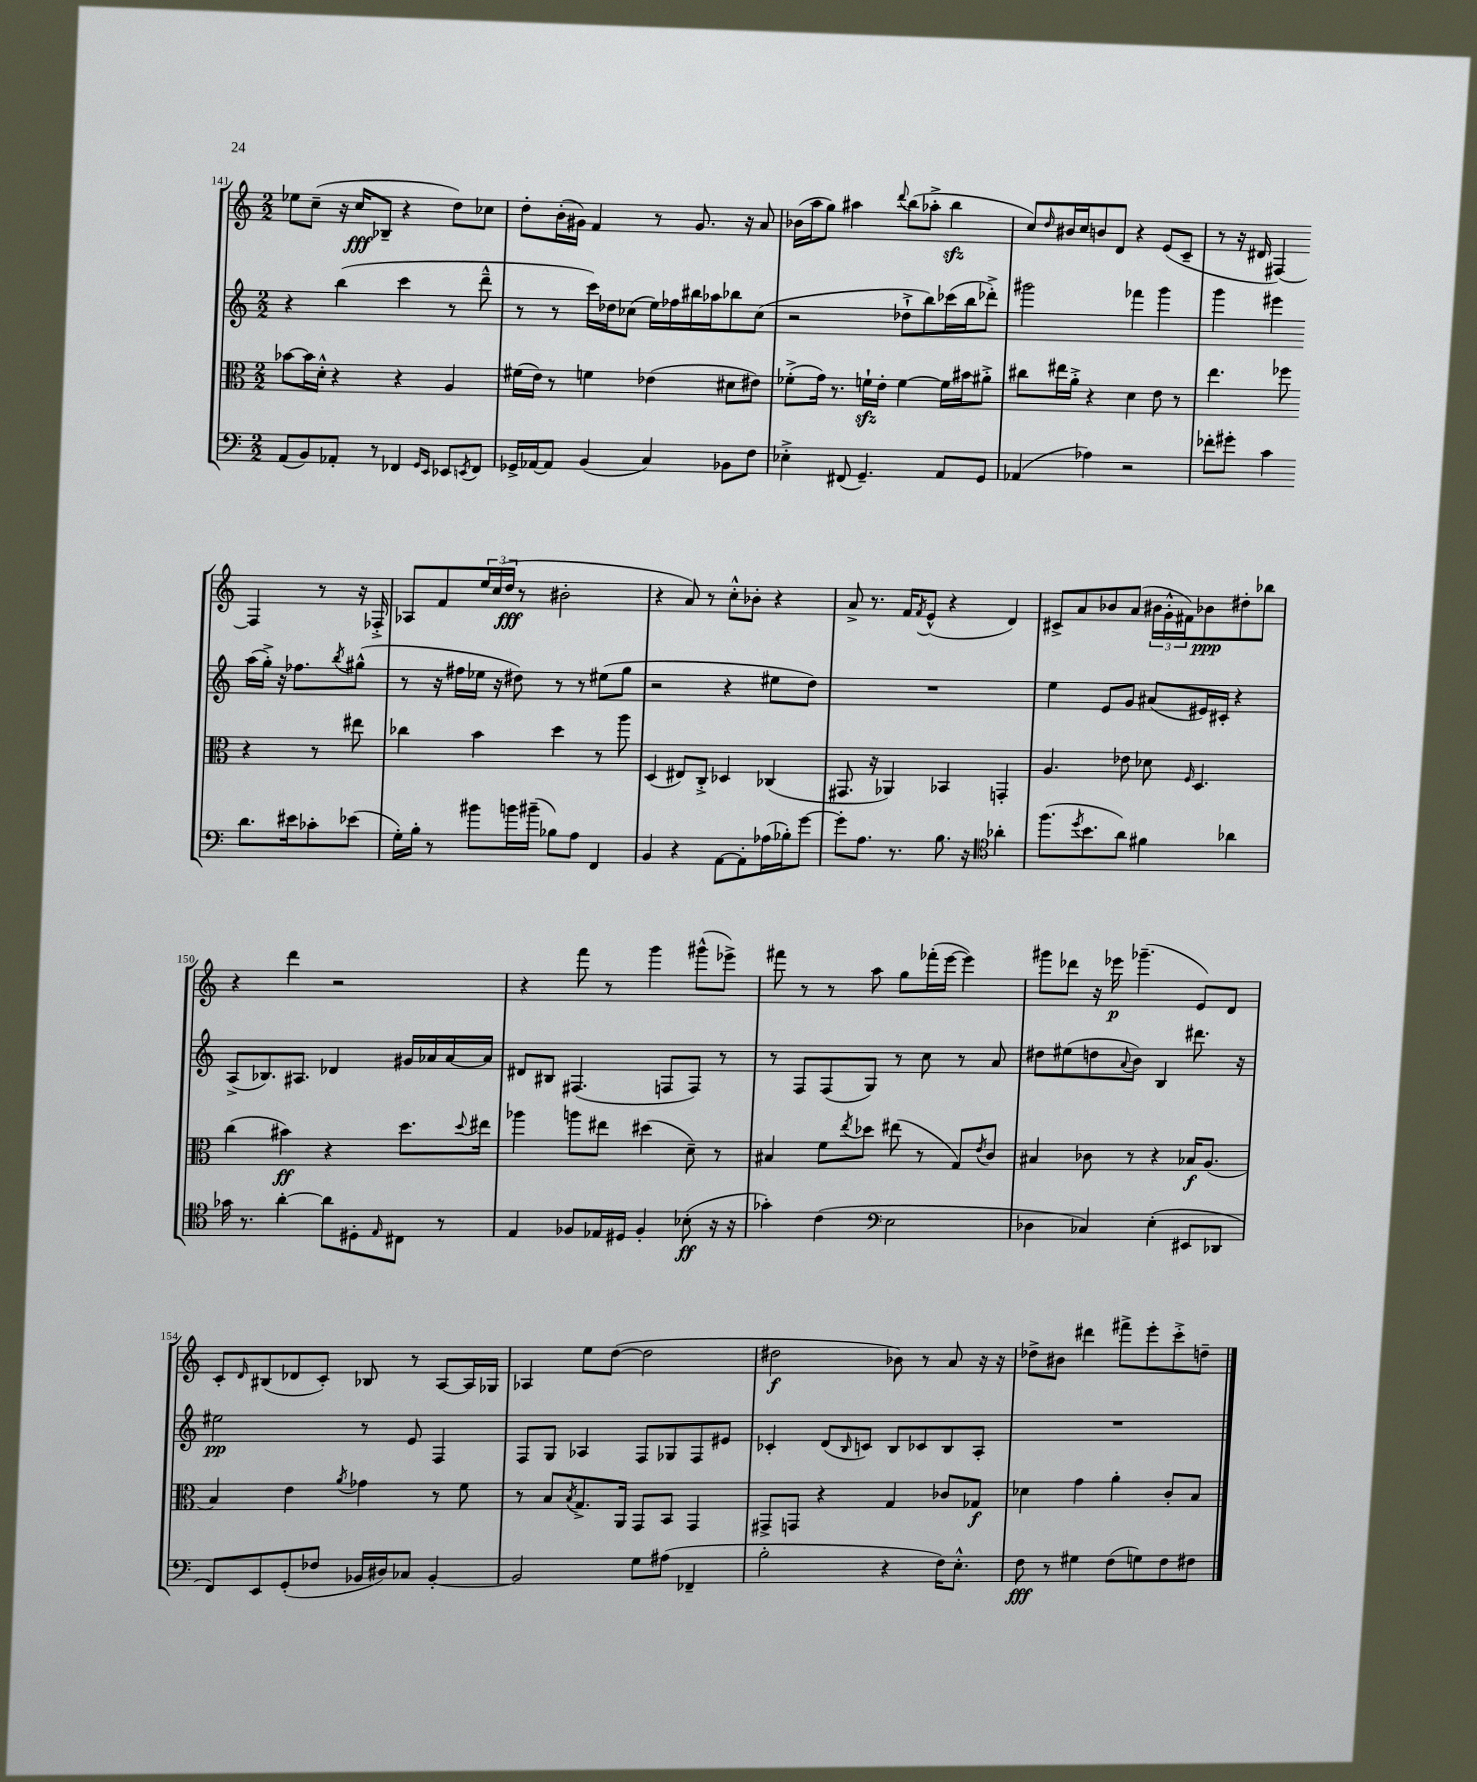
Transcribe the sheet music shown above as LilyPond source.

<<
\new StaffGroup <<
\new Staff = "s0" {
    \clef treble \key c \major \numericTimeSignature \time 2/2
    ees''8 c''8--( r16 c''16\fff bes8-- r4 d''8) ces''8 |
    d''8-. b'16-.( gis'16) f'4 r8 gis'8. r16 a'8 |
    bes'16( a''16 g''8) ais''4 \appoggiatura { d'''8 } b''8( aes''8-.-> b''4\sfz |
    c''8) \grace { d''16 } bis'16 c''16 b'8 d'8 r4 e'8( c'8-- |
    r8 r16 dis'16 fis4~) fis4 r8 r16 fes16-.-> |
    aes8 f'8 \tuplet 3/2 { e''16 c''16( d''16\fff } r8 bis'2-. |
    r4 a'8) r8 c''8-.-^ bes'8-. r4 |
    a'8-> r8. f'16 \acciaccatura { f'8 } e'8-^( r4 d'4) |
    cis'8-> a'8 bes'8 a'8( \tuplet 3/2 { bis'16 g'16-.-^ fis'16) } bes'8\ppp dis''8-. bes''8 |
    r4 d'''4 r2 |
    r4 f'''8 r8 g'''4 gis'''8-^( ees'''8->) |
    fis'''8 r8 r8 a''8 g''8 fes'''16-.( e'''16~ e'''4) |
    gis'''8 des'''8 r16 ees'''16\p ges'''4.--( e'8) d'8 |
    c'8-. \grace { d'16 } bis8( des'8 c'8-.) bes8 r8 a8~ a16 ges16 |
    aes4 e''8 d''8~( d''2 |
    dis''2\f bes'8) r8 a'8 r16 r16 |
    des''8-> bis'8 dis'''4 fis'''8-> e'''8-. c'''8-.-> d''8-- \bar "|." |
}
\new Staff = "s1" {
    \clef treble \key c \major \numericTimeSignature \time 2/2
    r4 b''4( c'''4 r8 d'''8---^ |
    r8 r8 c'''16) des''16 ces''8( e''16) fes''16 bis''16 aes''16 bes''8 ces''8( |
    r2 des''8-!-> b''8) ces'''16( b''16 des'''8-.->) |
    gis'''2 fes'''4 gis'''4 |
    g'''4 eis'''4 a''16( g''16-.->) r16 fes''8. \acciaccatura { b''8 } gis''8-^( |
    r8 r16 fis''16 ees''16 r16 dis''8) r8 r8 eis''8( g''8 |
    r2 r4 eis''8 d''8) |
    R1 |
    e''4 e'8 g'8 ais'8( eis'16) cis'16-. r4 |
    a8->( bes8.) ais8. des'4 gis'16 aes'16 aes'16~ aes'16 |
    dis'8 bis8 fis4.( f8 f8) r8 |
    r8 f8 f8( g8) r8 c''8 r8 a'8 |
    dis''8 eis''8( d''8 \appoggiatura { a'8 } b'8) b4 dis'''8. r16 |
    eis''2\pp r8 e'8 f4 |
    f8 g8 aes4 f8 ges8 f8 eis'8 |
    ces'4-. d'8( \grace { b16 } c'8) b8 ces'8 b8 a8-. |
    R1 \bar "|." |
}
\new Staff = "s2" {
    \clef alto \key c \major \numericTimeSignature \time 2/2
    bes'8~ bes'16 d'16-.-^ r4 r4 a4 |
    fis'16( e'16) r8 f'4 ees'4( dis'8 eis'8) |
    fes'8-.->( g'16) r8. f'16-!\sfz e'16-. f'4~ f'16 bis'16 ais'8-.-> |
    cis''8 eis''16 a'16-.-> r4 d'4 e'8 r8 |
    e''4. fes''8 r4 r8 eis''8 |
    ces''4 b'4 d''4 r8 a''8 |
    d4( eis8) c8-.-> des4 ces4( |
    gis,8. r16 aes,4) bes,4 g,4-. |
    a4. ees'8 des'8 \grace { f16 } d4. |
    c''4( bis'4\ff) r4 d''8. \appoggiatura { d''8 } eis''16 |
    aes''4 a''8 eis''8 dis''4( d'8--) r8 |
    bis4 f'8 \acciaccatura { e''8 } des''8 eis''8( r8 g8) \acciaccatura { e'8 } c'8 |
    bis4 ces'8 r8 r4 bes16\f a8.( |
    b4) e'4 \acciaccatura { a'8 } ges'4 r8 f'8 |
    r8 b8 \acciaccatura { b8 } g8.-> a,16 g,8 b,8 g,4 |
    gis,8-> g,8 r4 g4 ces'8 ges8\f |
    des'4 g'4 a'4-. c'8-. b8 \bar "|." |
}
\new Staff = "s3" {
    \clef bass \key c \major \numericTimeSignature \time 2/2
    a,8( b,8) aes,8-. r8 fes,4 \grace { g,16 e,16 } ees,8 \acciaccatura { e,8 } fes,8 |
    ges,16-> aes,16~ aes,8 b,4( c4) bes,8 f8 |
    ees4-.-> fis,8( g,4.--) a,8 g,8 |
    aes,4( aes4) r2 |
    fes'8-. gis'8-. c'4 d'8. eis'16 ces'8-. ees'8( |
    g16-.) b16-. r8 bis'8 b'16 bis'16--( bes8) a8 f,4 |
    b,4 r4 a,8~ a,8-. aes16( bes16-.) g'8~ |
    g'8-. a8. r8. b8. r16 \clef tenor aes'4-. |
    f''8.( \acciaccatura { d''8 } b'8. a'8) fis'4 aes'4 |
    ges'16 r8. a'4~-. a'8 dis8-. \grace { e16 } cis8 r8 |
    e4 fes8 ees16 dis16 fes4-. bes8-.\ff( r16 r16 |
    ges'4-.) c'4( \clef bass e2 |
    des4 ces4) e4-.( eis,8 des,8 |
    f,8) e,8 g,8-.( fes8 bes,16 dis16) ces8 bes,4~-. |
    bes,2 g8 ais8( fes,4-- |
    b2-. r4 f16) e8.-.-^ |
    f8\fff r8 gis4 f8( g8) f8 fis8 \bar "|." |
}
>>
>>
\layout { \context { \Score currentBarNumber = #141 } }
